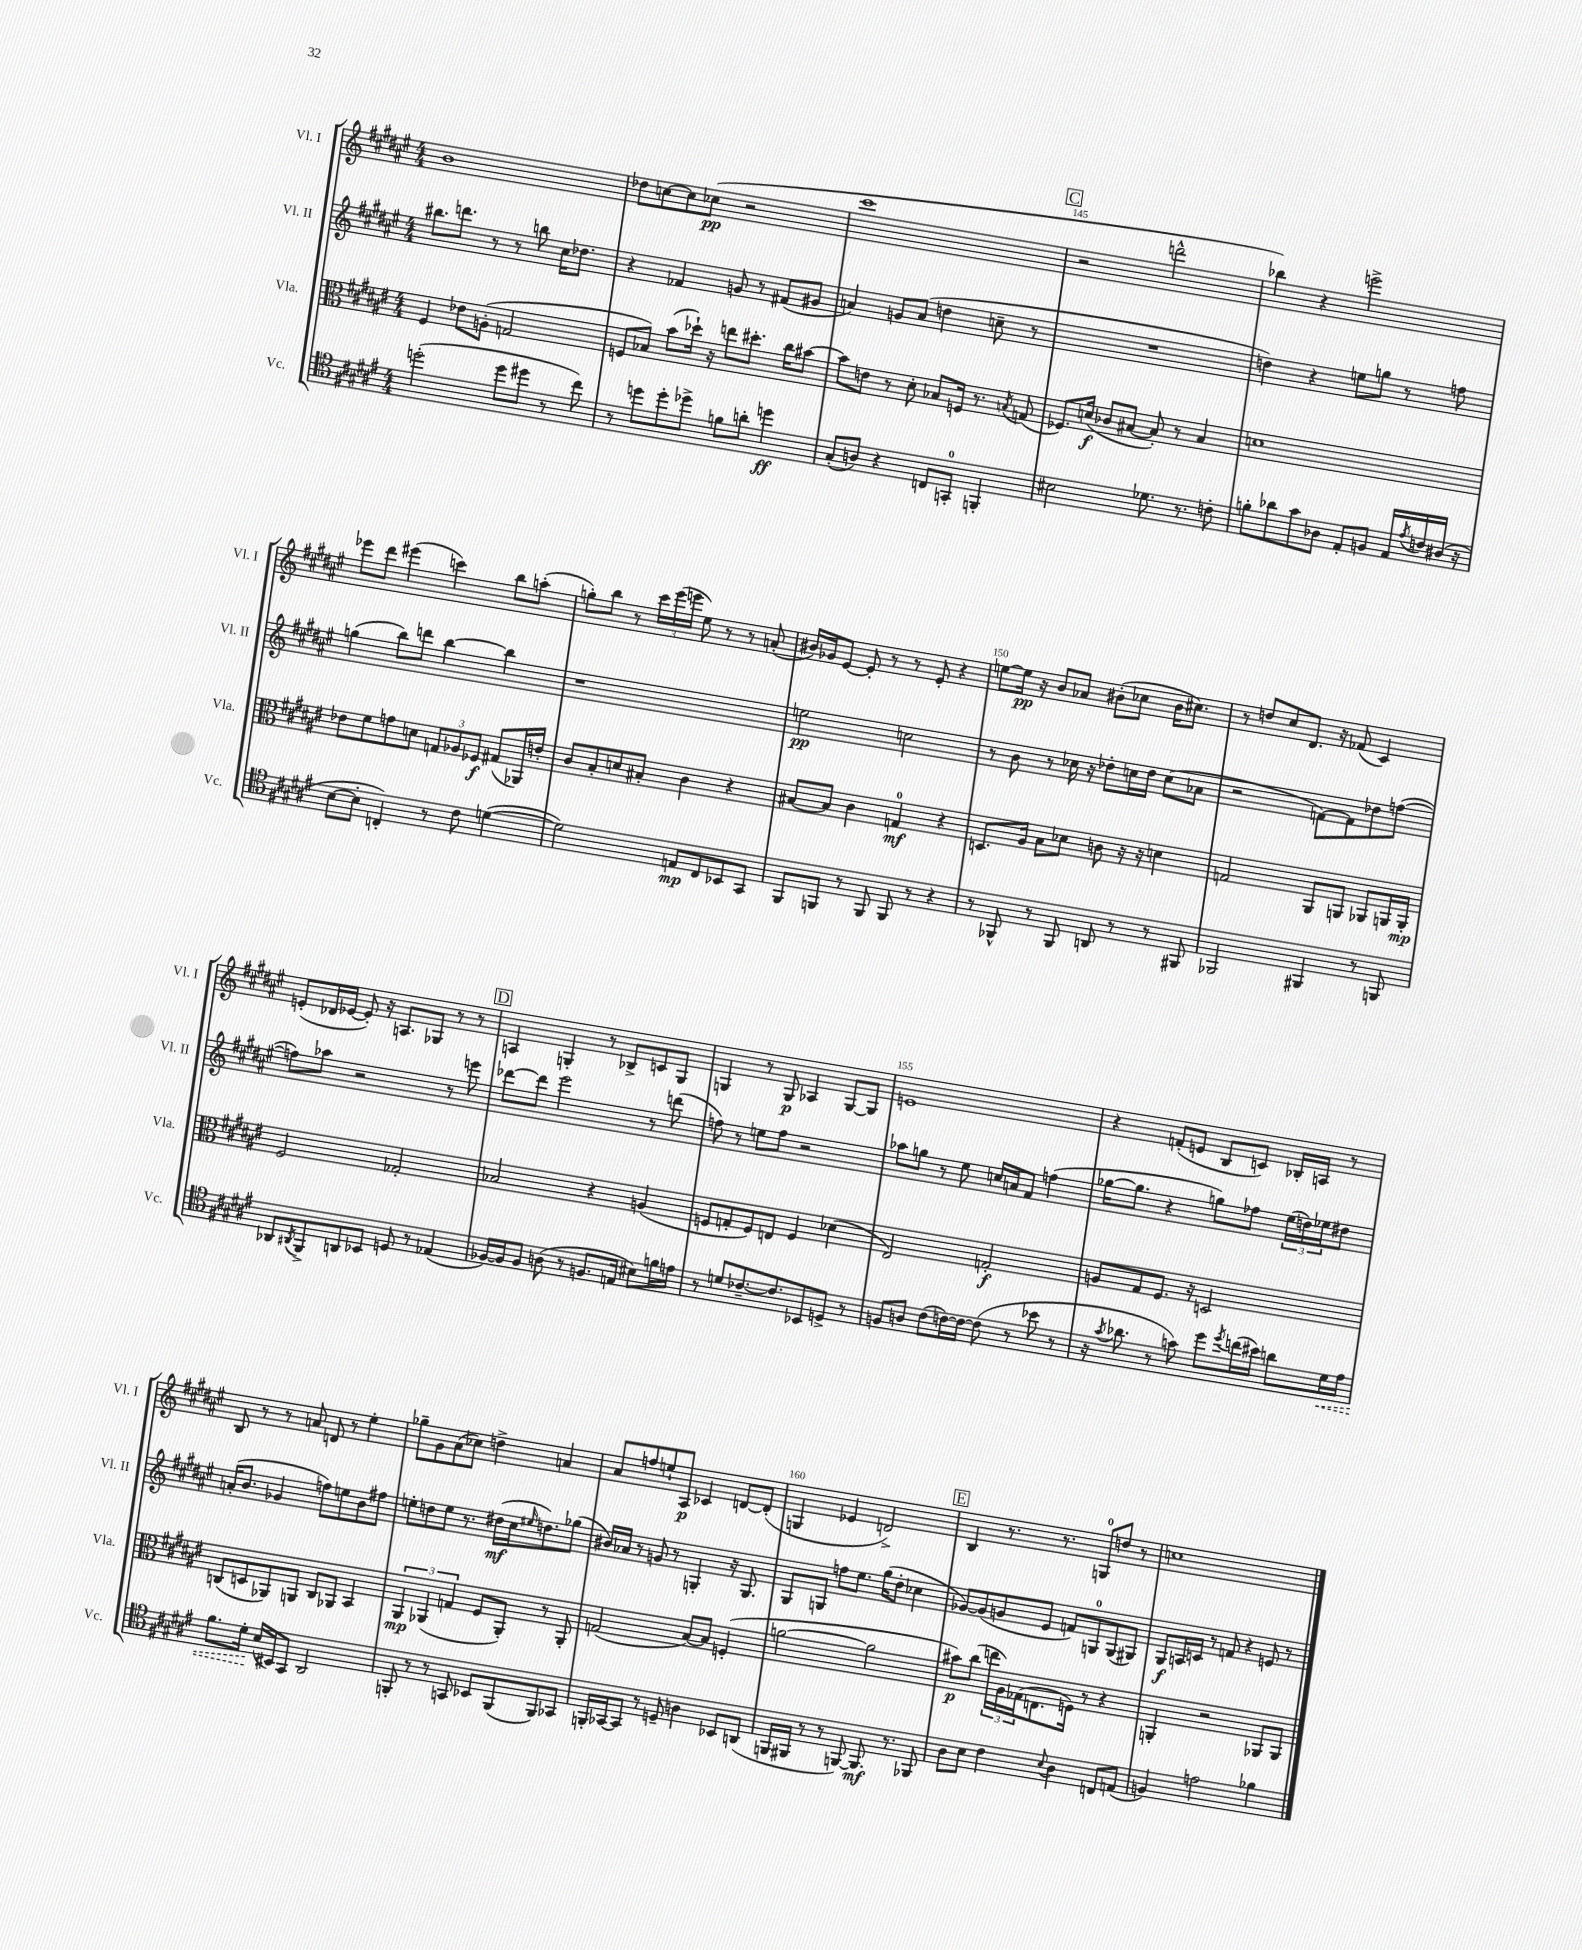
<<
\new StaffGroup <<
\new Staff = "s0" \with { instrumentName = "Vl. I" shortInstrumentName = "Vl. I" } {
    \clef treble \key fis \major \numericTimeSignature \time 4/4
    b'1 |
    des''8 c''8~ c''8 ces''8\pp( r2 |
    cis'''1 |
    \mark \markup { \box "C" } r2 d'''2-^ |
    bes''4) r4 e'''2-> |
    ees'''8 dis'''8 eis'''4( c'''4) b''8 a''8-.( |
    g''8-.) b''8 r8 \tuplet 3/2 { cis'''16 eis'''16( e'''16 } eis''8) r8 r8 a'8-.( |
    bis'16) ges'16 eis'8~ eis'8-. r8 r8 eis'8-. r4 |
    e''8~ e''16\pp r16 b'8 aes'8 bis'8-.( ces''8 bis'16 cis''8.) |
    r8 d''8 cis''8 dis'8. r16 fes'8( cis'4) |
    e'8-.( des'16 ees'16~ ees'8-.) r16 a8. ges8 r8 r8 |
    \mark \markup { \box "D" } a4 g4-. r8 bes8-> c'8 g8 |
    g4 r8 g8\p aes4 g8~ g8 |
    e'1 |
    r4 f'8-.( e'8 b8 c'8) bes16-. a16 r8 |
    b8 r8 r8 a'8 d'8 r8 eis''4-. |
    ges''8-- gis'8 ais'8( ces''8) d''4-> a'4 |
    ais'8 f''8 e''8-! ais8\p ces'4 d'8~ d'8-.( |
    g4 ees'4 d'2->) |
    \mark \markup { \box "E" } b4 r8. r8. g8-0 d''8 r8 |
    c''1 \bar "|." |
}
\new Staff = "s1" \with { instrumentName = "Vl. II" shortInstrumentName = "Vl. II" } {
    \clef treble \key fis \major \numericTimeSignature \time 4/4
    bis''8. d'''8. r8 r8 b''8 cis''16 des''8. |
    r4 fes'4 g'8 r8 fis'8( gis'8 |
    a'4) g'8 a'8( d''4 c''8-- r8 |
    \mark \markup { \box "C" } R1 |
    d''4) r4 e''8 g''8 r8 f''8 |
    g''4( b''8) d'''8 b''4~ b''4 |
    r1 |
    e''2\pp c''2 |
    r8 b'8 r8 ces''16 r16 des''8-. c''16 des''16 c''8( aes'8 |
    r2 f'8~) f'8 des''8 f''8~( |
    f''8) aes''8 r2 r8 e'''8 |
    \mark \markup { \box "D" } des'''8~ des'''8 eis'''2 r8 d'''8( |
    f''8) r8 e''8 f''8 r2 |
    aes''8 g''8 r8 eis''8 c''16 a'16 fis'8 f''4( |
    ges''16~ ges''8. r4 g''8) fes''8 \tuplet 3/2 { eis''16( d''16) ees''16 } dis''8 |
    a'16-.( b'8. ges'4 f''8) e''8 b'8 fis''8 |
    e''8-. d''8 e''8 r8. dis''16\mf( cis''16 \grace { eis''16 } d''8.) ges''8( |
    bis'16) aes'16 r8 g'8 r8 g4-. r16 g8. |
    gis8 g8 f''8 eis''8. gis''16( dis''8-. ces''4 |
    \mark \markup { \box "E" } ges'8~) ges'8( g'8 eis'8 f'8) g8-0 g8( gis8) |
    gis8\f a16 c'16 r8 f'8 r4 e'8 r8 \bar "|." |
}
\new Staff = "s2" \with { instrumentName = "Vla." shortInstrumentName = "Vla." } {
    \clef alto \key fis \major \numericTimeSignature \time 4/4
    fis4 ees'8 a8-.( g2 |
    f8 bes8) b'8( des''16-!) r16 e''8 dis''8.-. cis''16 bis'8~ |
    bis'8 e'8 r8 dis'8-. bes8 f16 r8. \acciaccatura { b8 } g8( |
    \mark \markup { \box "C" } fes8.) d'16\f( ces'8 bis8~ bis8-.) r8 bis4 |
    d'1 |
    ees'8 fis'8 g'8 d'8 \tuplet 3/2 { g8 aes8 fes8\f } gis8( aes,16) e'16-. |
    cis'8 b8-. d'8 bis8-. cis'4 r4 |
    bis8~ bis8 cis'4 g4-0\mf r4 |
    d8. ais16 b8 des'8 c'8 r16 r16 d'4 |
    g2 ais,8 a,8 aes,8 a,16 a,16-.\mp |
    fis2 ges2-. |
    \mark \markup { \box "D" } bes2 r4 a4( |
    f8 g8-. f8) e8 f4 des'4( |
    eis2) g2-.\f |
    a8 gis8 fis8. r16 d2 |
    c8( d8 aes,8) a,8 c8 aes,8 b,4 |
    \tuplet 3/2 { ais,4\mp aes,4( g4 } fis8 aes,8-.) r8 aes,8-. |
    g2( b8~) b8 f4-.( |
    a'2~ a'2 |
    \mark \markup { \box "E" } bis'8\p) cis''8( \tuplet 3/2 { e''16 ais16) ges16( } e8. f16) r8 r4 |
    a,4-. r2 aes,8 aes,8 \bar "|." |
}
\new Staff = "s3" \with { instrumentName = "Vc." shortInstrumentName = "Vc." } {
    \clef tenor \key fis \major \numericTimeSignature \time 4/4
    d''2-.( d''8 dis''8 r8 cis''8) |
    r8 d''8 d''8-. des''8-> f'8 a'8-. d''4\ff |
    gis8-.( a8) r4 c8 g,8-0-. f,4-. |
    \mark \markup { \box "C" } bis2 des'8. r8. c'8-. |
    f'8-. aes'8 gis'8 aes8 eis8-. f8 eis16 \acciaccatura { eis'8 } c'16 ais16( r16 |
    b8~ b8-. c4-.) r8 cis'8 d'4~( |
    d'2) e8\mp cis8 bes,8 gis,8 |
    fis,8 f,8 r8 f,8 f,8 r8 r4 |
    r8 fes,8-^ r8 fes,8 a,8 r8 r8 fis,8 |
    fes,2 fis,4 r8 f,8 |
    aes,8 \acciaccatura { ais,8 } fis,8-> a,8 bes,8 d8 r8 ees4( |
    \mark \markup { \box "D" } fes16~) fes16 fes8 a8( r8 f8. e16 bis8) f'16 e'16 |
    r8 d'8 ces'8.~-- ces'8. bes,8 d8-> r8 |
    f8 a8 cis'8( c'16~) c'16~ c'8( r8 bes'8 r8 |
    r16 \acciaccatura { gis'8 } aes'8. r8 g'8) dis''8 \acciaccatura { dis''8 } c''16( bis'16) a'8 \once \override Hairpin.style = #'dashed-line dis'16\< eis'16 |
    fis'8. dis'16-.\! b16( bis,16) gis,8 ais,2 |
    f,8-. r8 r8 g,8 bes,8 f,8( f,8) ges,8 |
    f,16-. ges,16~ ges,8 r8 d8-- a4 bes,8 a,8( |
    f,16 fis,16 r8 r8 f,8~) f,8.\mf r8. fes,8 |
    \mark \markup { \box "E" } ais8 b8 cis'4 \appoggiatura { b8 } ais4 c8 e8( |
    f4) e'2 fes'4 \bar "|." |
}
>>
>>
\layout { \context { \Score currentBarNumber = #142 \override BarNumber.break-visibility = ##(#f #t #t) barNumberVisibility = #(every-nth-bar-number-visible 5) } }
